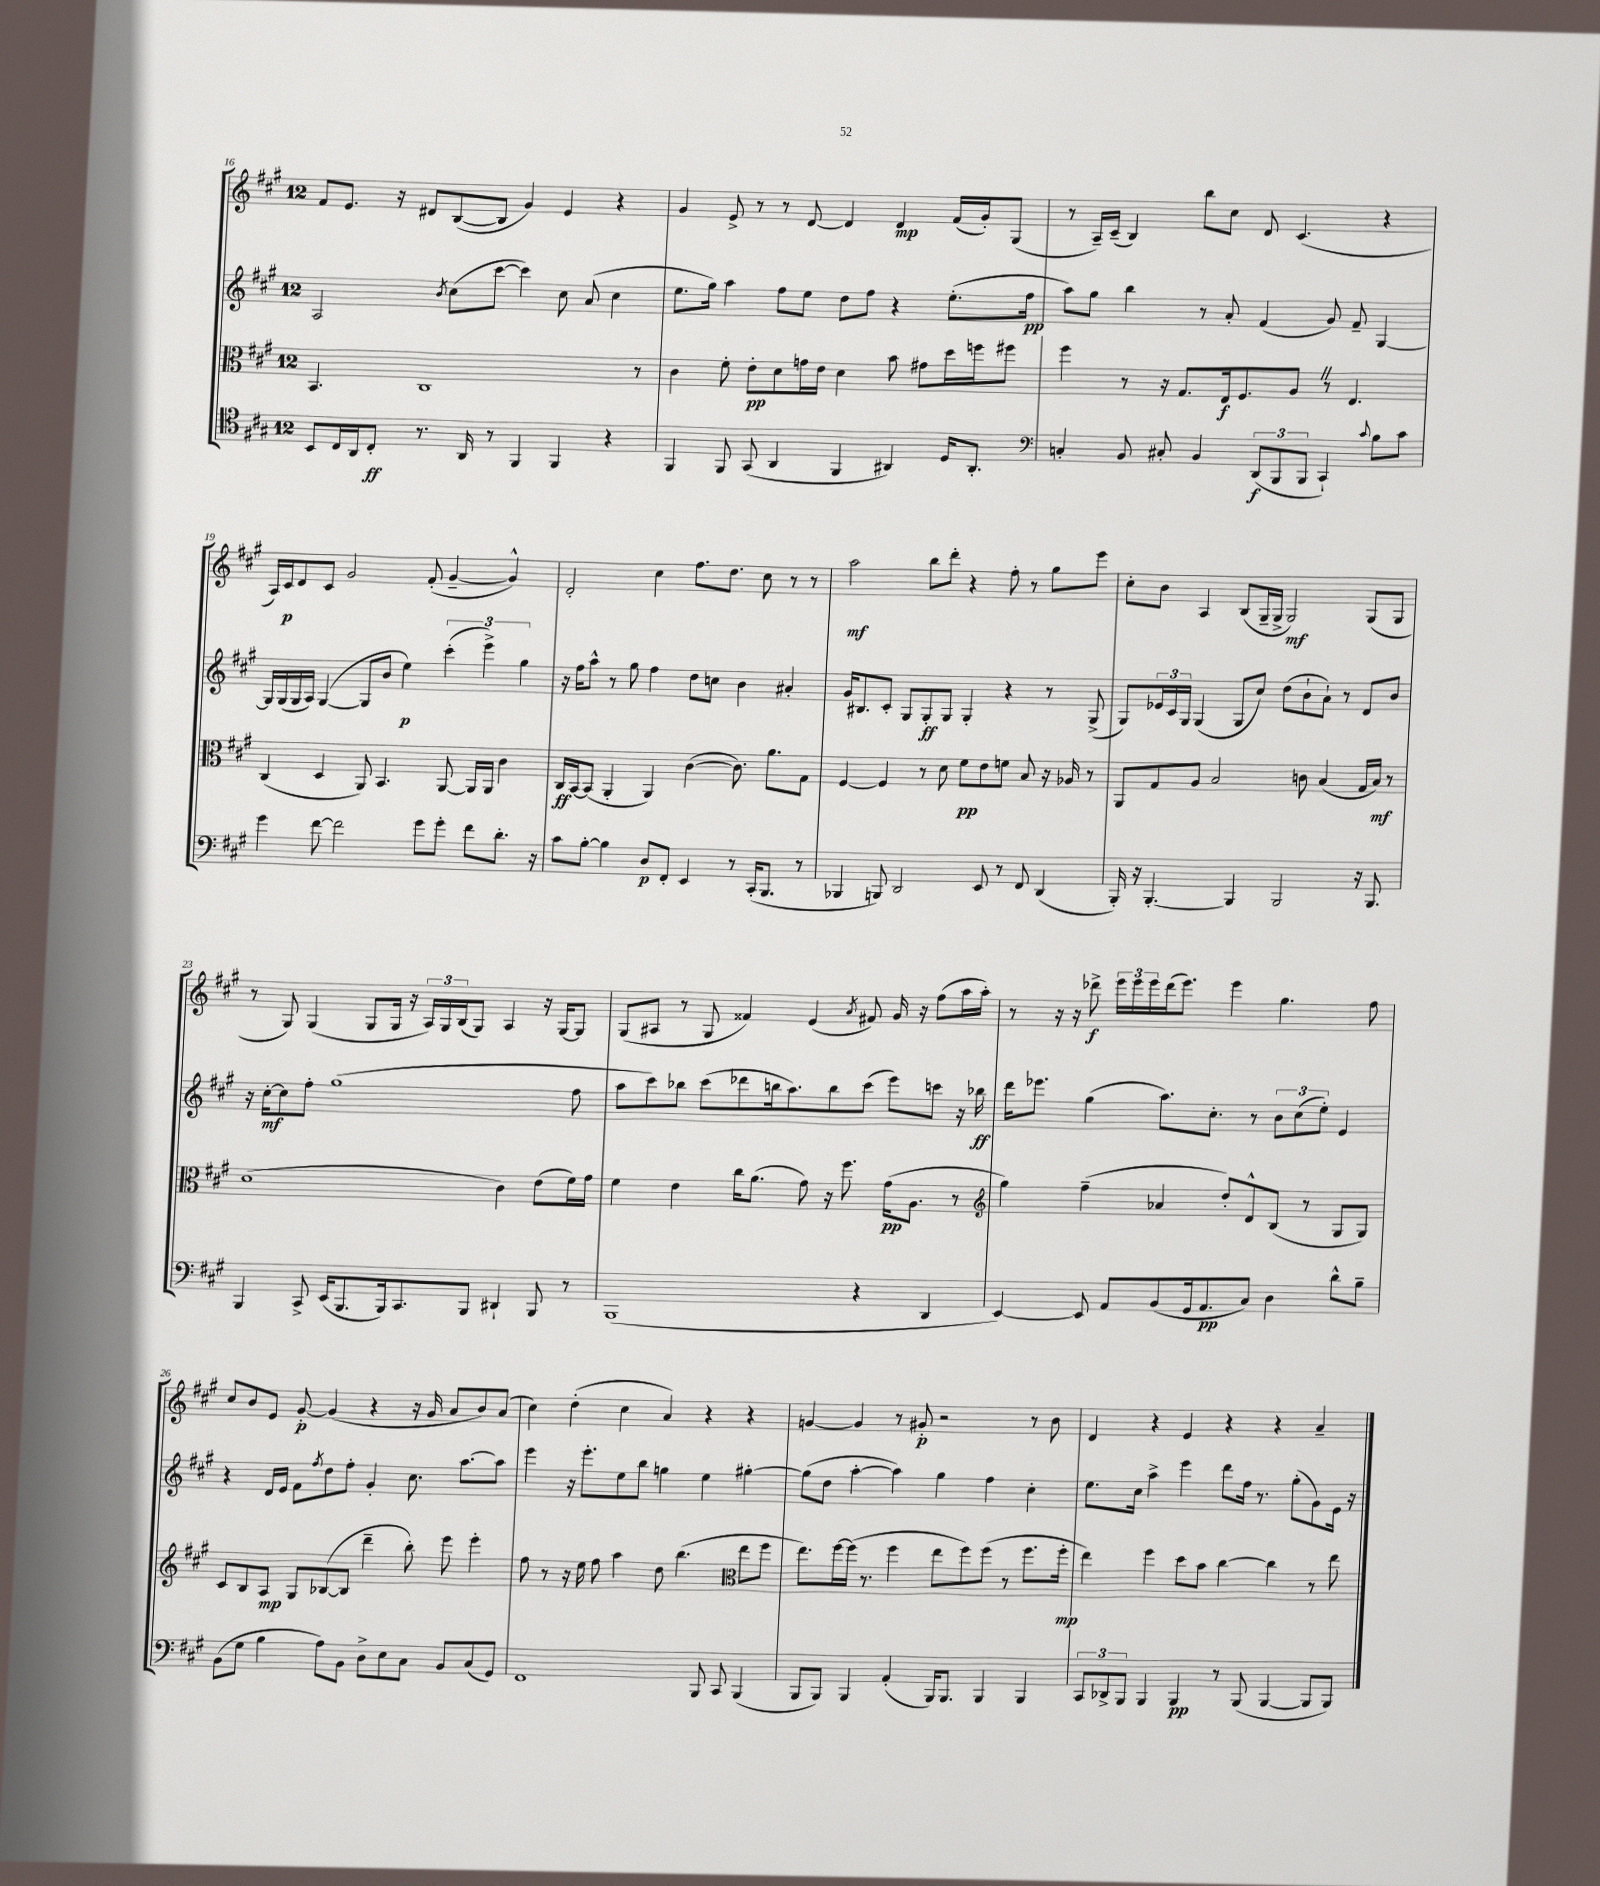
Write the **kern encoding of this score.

**kern	**kern	**kern	**kern
*staff4	*staff3	*staff2	*staff1
*clefC4	*clefC3	*clefG2	*clefG2
*k[f#c#g#]	*k[f#c#g#]	*k[f#c#g#]	*k[f#c#g#]
*M12/8	*M12/8	*M12/8	*M12/8
8BB	4.BB	2A	8f#
16C#	.	.	8.e
16AA	.	.	.
8C#'	.	.	.
.	.	.	16r
8.r	1C#	.	8d#
.	.	8qb	.
.	.	(8cc#	([8B
16AA	.	.	.
8r	.	[8ccc#	8B]
4FF#	.	4ccc#])	4g#)
4FF#	.	8cc#	4e
.	.	(8a	.
4r	.	4cc#	4r
.	8r	.	.
=	=	=	=
4FF#	4c#	8.ee	4g#
.	.	16gg#)	.
8FF#	8f#'	4aa	8e^
(8GG#	8e'	.	8r
4AA	8d	8ff#	8r
.	16g	8ee	[8d
.	16e	.	.
4FF#	4d	8dd	4d]
.	.	8ff#	.
4AA#)	8b	4r	4d
.	8g#	.	.
16D	16dd	(8.ee'	(16f#
8.AA#'	16ff	.	16g#')
.	8ff#	.	(8G#
.	.	16ff#	.
=	=	=	=
*clefF4	*	*	*
4C'	4ff#	8aa)	8r
.	.	8gg#	16A~)
.	.	.	(16c#~
8BB	8r	4bb	4B)
8C#'	16r	.	.
.	8.G#	.	.
4BB	.	8r	8bb
.	16E	8a'	8cc#
.	8.F#	.	.
(12DD	.	(4f#	8d
12BBB	.	.	.
.	8A	.	(4.c#
12BBB	.	.	.
4CC#`)	8r	8g#)	.
.	4.E	8f#~	.
8qqc#	.	.	.
8B	.	[4G#	4r
8c#	.	.	.
=	=	=	=
4g#	(4C#	16G#]	16A)
.	.	(16G#	16c#
.	.	16G#	8d
.	.	16A)	.
[8f#	4D	([4G#	8c#
2f#]	.	.	2g#
.	8AA)	8G#]	.
.	4.BB	8b	.
.	.	4ee)	.
8g#	.	.	(8f#'
8g#'	[8AA	(6ccc#'	[4g#~
8f#	16AA]	.	.
.	.	6eee^)	.
.	16AA	.	.
8.d'	4c#	.	4g#^^])
.	.	6gg#	.
16r	.	.	.
=	=	=	=
8c#	16C#	16r	2d'
.	[16BB	16ff#	.
[8B'	(8BB]	8aa^^	.
4B]	4AA'	8r	.
.	.	8gg#	.
8D	4AA)	4ff#	4cc#
8FF#'	.	.	.
4EE	([4c#	8dd	8.ff#
.	.	8cc	.
.	.	.	8.dd
8r	8.c#])	4b	.
(16CC#'	.	.	8cc#
8.BBB	8.a	.	.
.	.	4a#'	8r
8r	8G#	.	8r
=	=	=	=
4BBB-	[4F#	16g#	2aa
.	.	8.B#	.
8BBB)	4F#]	8c#'	.
2DD	.	8G#	.
.	8r	8G#'	8bb
.	8d	8G#	8ddd'
.	8f#	4G#'	4r
8EE	8e	.	.
8r	8f	4r	8ff#'
8FF#	8B	.	8r
(4DD	16r	8r	8gg#
.	16A-	.	.
.	8r	(8G#^	8eee
=	=	=	=
16BBB')	8AA	8G#)	8cc#'
16r	.	.	.
[4.BBB'	8G#	24e-	8b
.	.	24c#	.
.	.	24G#	.
.	8A	(4G#	4A
.	2B	.	.
4BBB]	.	8G#	(8B
.	.	8cc#)	16G#~
.	.	.	16G#^
2BBB	.	(8dd	2G#)
.	8c	8b`	.
.	(4B	8a`)	.
.	.	8r	.
16r	16G#	8d	(8G#
8.BBB	16B)	.	.
.	8r	8b	8G#
=	=	=	=
4BBB	(1d	16r	8r
.	.	[16cc#'	.
.	.	8cc#]	8G#)
8CC#^	.	8ff#'	(4G#
(16EE	.	(1gg#	.
8.BBB	.	.	.
.	.	.	8G#
16BBB)	.	.	16G#
8.CC#	.	.	16r
.	.	.	24A)
.	.	.	24G#
.	.	.	(24B
8BBB	.	.	8G#)
4DD#`	4c#)	.	4A
8BBB	(8e	.	16r
.	.	.	[16G#
8r	16f#)	8ff#	8G#]
.	16g#	.	.
=	=	=	=
(1BBB	4f#	8aa	(8G#
.	.	8ccc#)	8A#
.	4e	8bb-	8r
.	.	(8ccc#	8G#
.	16cc#	8ddd-	4f##)
.	(8.a	.	.
.	.	16bb	.
.	.	8.aa)	.
.	8g#)	.	(4e
.	16r	8bb	.
.	8.ff#	.	.
.	.	.	8qa
4r	.	(8ccc#	8f#)
.	(16g#	8eee)	16g#
.	8.A	.	16r
4DD	.	8ccc	(8ff#
.	8r	16r	16aa
.	.	16bb-	16aa')
=	=	=	=
*	*clefG2	*	*
[4EE)	4gg#)	16ddd	8r
.	.	8.eee-	.
.	.	.	16r
.	.	.	16r
8EE]	(4ff#~	(4gg#	8ddd-^
8AA	.	.	24eee
.	.	.	24eee
.	.	.	24eee
(8BB	4a-	8.aa)	(16ddd-
.	.	.	8.eee)
16GG#	.	.	.
8.AA	.	8.cc#'	.
.	8dd')	.	4eee
8C#)	8d^^	8r	.
4D	(8B	12b	4.gg#
.	.	(12cc#	.
.	8r	.	.
.	.	12ee')	.
8d^^	8G#	4e	.
8B~	8G#)	.	8ff#
=	=	=	=
(8BB	8c#	4r	8cc#
8G#	8B	.	8b
4B	8A	16d	8e
.	.	16e	.
.	8G#	8f#	[8g#'
.	.	8qff#	.
8A)	([8B-	8dd	(4g#]
8BB	8B-]	8ff#'	.
8D^	4ddd~	4g#'	4r
8E	.	.	.
8C#	8bb')	8.cc#	16r
.	.	.	16g#
8BB	8eee	.	8a
.	.	[8.aa	.
(8C#	4eee'	.	8b)
8GG#)	.	8aa]	(8a
=	=	=	=
1FF#	8ff#	4eee	4cc#)
.	8r	.	.
.	16r	16r	(4dd'
.	16ee	8.eee'	.
.	8ff#	.	.
.	4aa	8ee	4cc#
.	.	8bb	.
.	8dd	4gg	4a)
.	(4.bb	.	.
8BBB	.	4ee	4r
8CC#	.	.	.
*	*clefC3	*	*
(4BBB	8ee	[4gg#'	4r
.	8ff#	.	.
=	=	=	=
8BBB	8.ee)	(8gg#]	[4g
8BBB)	.	8dd	.
.	[16ff#	.	.
4BBB	(16ff#]	[4aa'	4g]
.	8.r	.	.
(4AA'	4ff#	4aa])	8r
.	.	.	8g#'
16BBB)	8ee	4gg#	2r
8.BBB	.	.	.
.	8ff#)	.	.
4BBB	(8ff#	4ff#	.
.	8r	.	.
4BBB	8.ff#	4cc#'	8r
.	.	.	8b
.	16ff#'	.	.
=	=	=	=
12CC#	4ee)	8.ee	4d
12DD-^	.	.	.
12BBB	.	.	.
.	.	16cc#	.
4BBB	4ff#	4aa^	4r
4BBB	8dd	4eee	4e
.	8b	.	.
8r	[4cc#	8ddd	4r
(8BBB	.	16ff#	.
.	.	8.r	.
[4BBB	4cc#]	.	4r
.	.	(8gg#'	.
8BBB]	8r	8g#)	4a~
8BBB)	8ee	16e	.
.	.	16r	.
==	==	==	==
*-	*-	*-	*-
